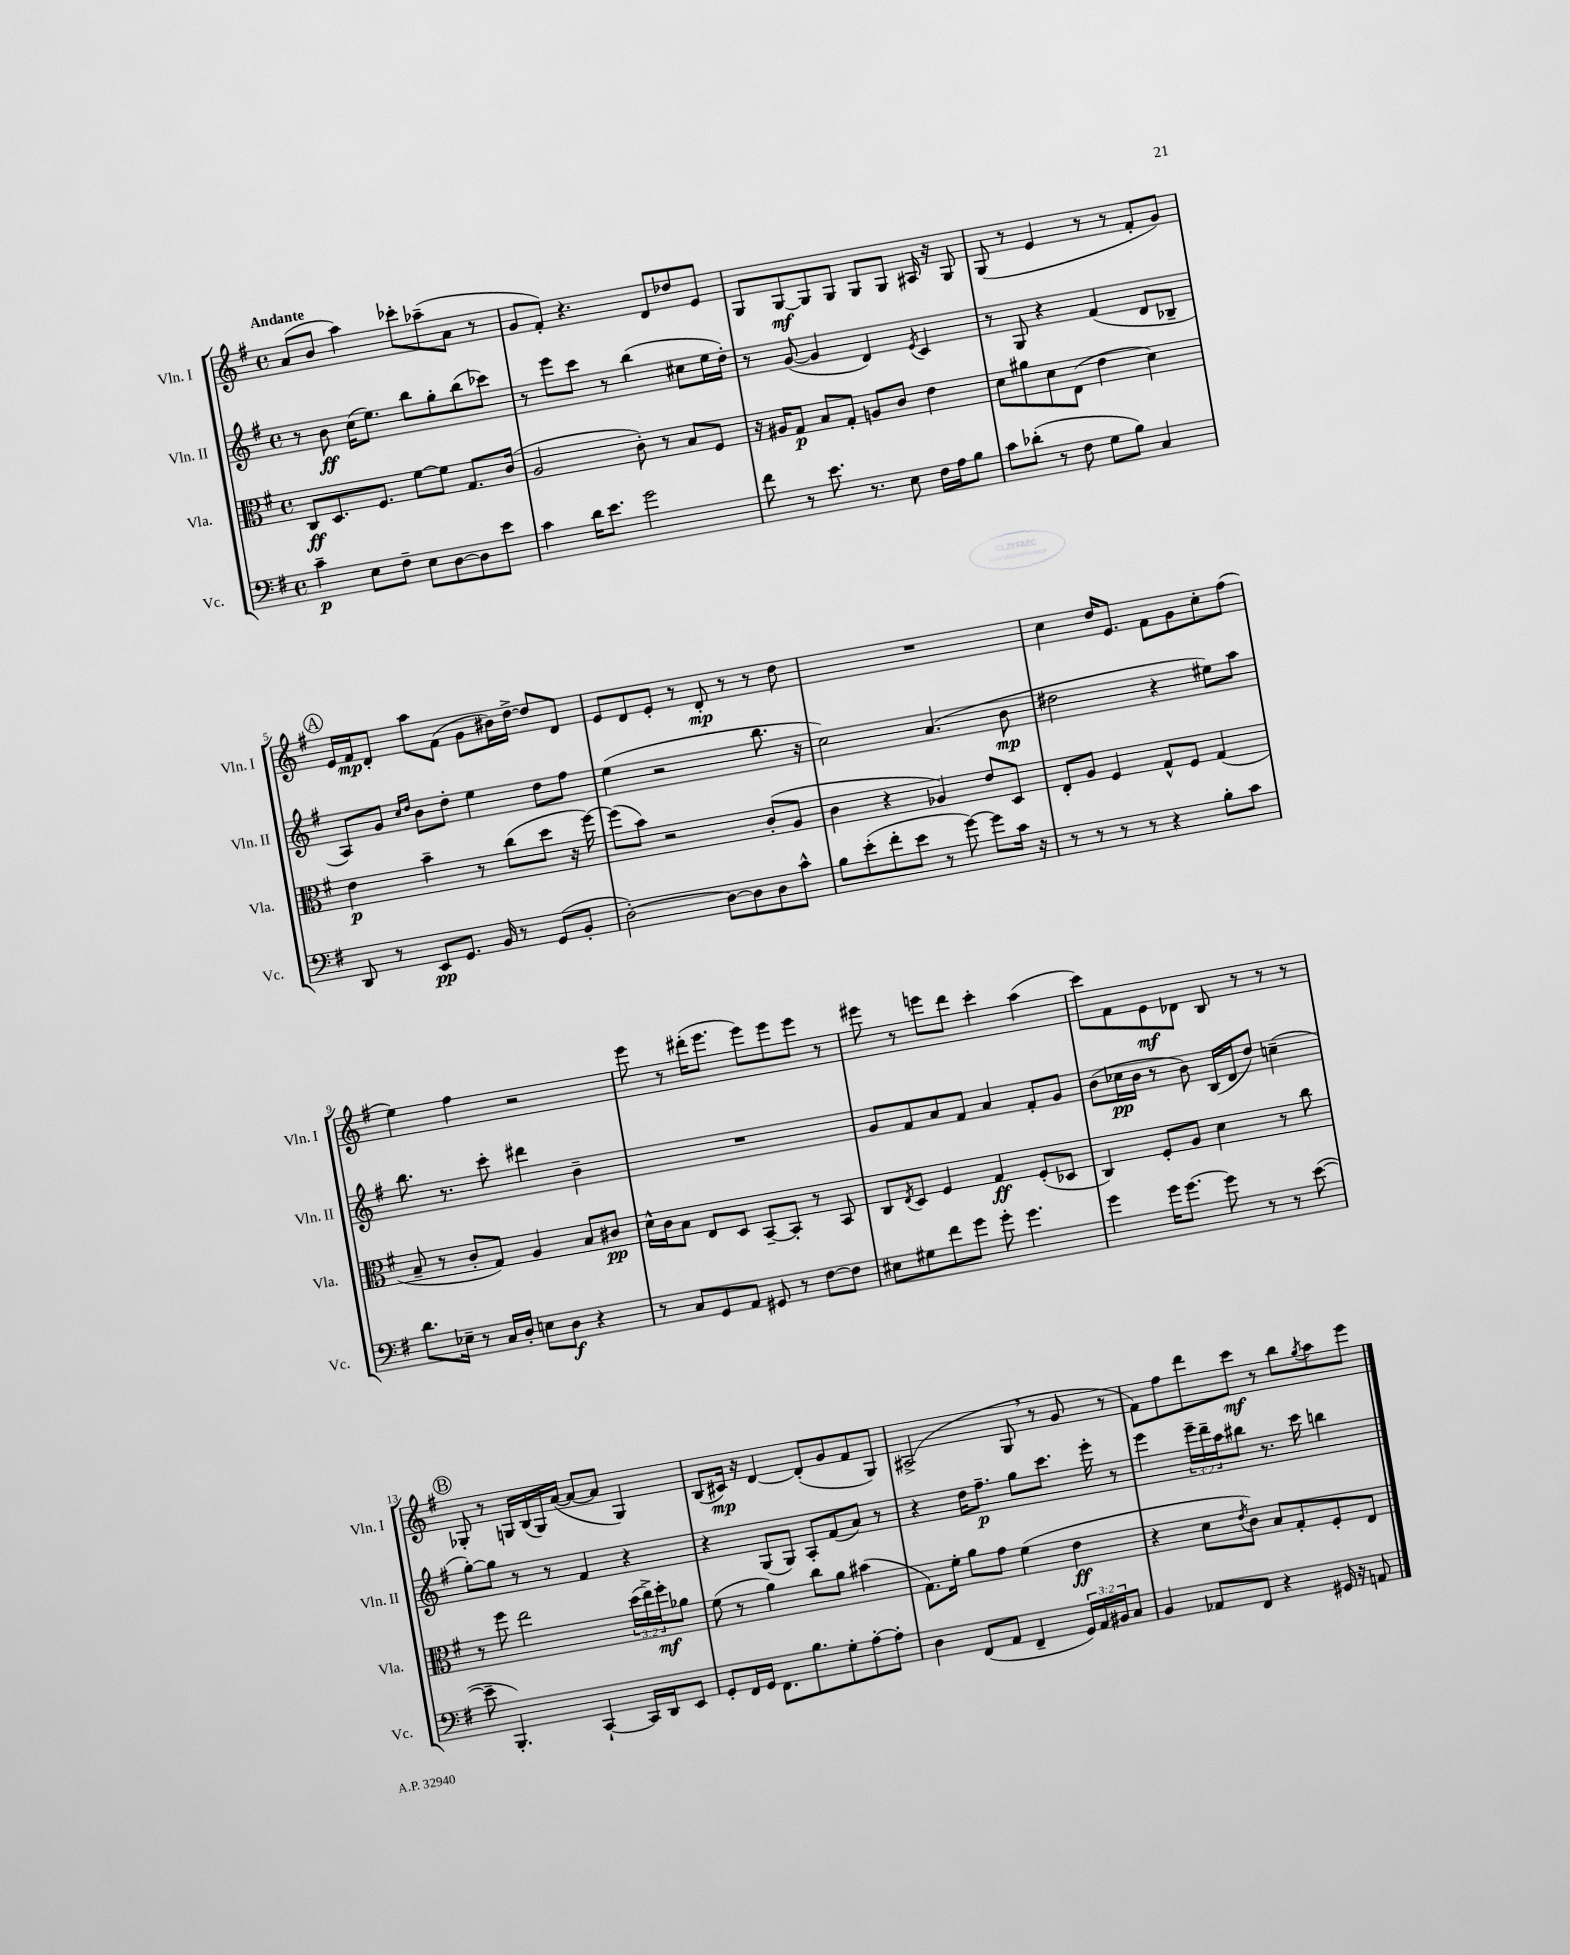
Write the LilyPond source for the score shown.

<<
\new StaffGroup <<
\new Staff = "s0" \with { instrumentName = "Vln. I" shortInstrumentName = "Vln. I" } {
    \clef treble \key g \major \defaultTimeSignature \time 4/4 \tempo "Andante"
    a'8( b'8 a''4) ces'''8-. aes''8--( a'8 r8 |
    g'8 fis'8-.) r4. d'8 des''8 e'8 |
    g8 g8~\mf g8 g8 g8 g8 ais16 r16 g8 |
    g8( r8 e'4 r8 r8 fis'8-. g'8) |
    \mark \markup { \circle "A" } e'16 fis'16\mp d'8-. a''8 fis'8( g'8 bis'16) d''16~-> d''8 d'8 |
    e'8 d'8 e'8-. r8 d'8-.\mp r8 r8 d''8 |
    R1 |
    c''4 d''16 e'8. fis'8 g'8 c''8-. fis''8( |
    e''4) fis''4 r2 |
    e'''8 r8 dis'''16-.( e'''8. e'''8) e'''8 e'''8 r8 |
    eis'''8 r8 e'''8 d'''8 c'''4-. a''4( |
    c'''8) fis'8 e'8\mf des'8 b8 r8 r8 r8 |
    \mark \markup { \circle "B" } ges8-. r8 g16 b16( g16) a'16~( a'8~ a'8 g4) |
    b8( cis'16\mp) r16 d'4~ d'8-.( g'8 fis'8 g8) |
    ais2->( g8 \breathe r8 g'8 r8 |
    fis'8) fis''8 d'''8 c'''8\mf r8 b''8 \acciaccatura { g''8 } a''8 e'''8 \bar "|." |
}
\new Staff = "s1" \with { instrumentName = "Vln. II" shortInstrumentName = "Vln. II" } {
    \clef treble \key g \major \defaultTimeSignature \time 4/4 \override Staff.TupletNumber.text = #tuplet-number::calc-fraction-text
    r8 b'8\ff c''16( e''8.) b''8 g''8-. b''8( ces'''8) |
    r8 e'''8 c'''8 r8 b''4( cis''8 e''16 d''16-.) |
    r8 g'8~( g'4 d'4) \acciaccatura { e'8 } c'4 |
    r8 g8 r4 fis'4( d'8 bes8-- |
    \mark \markup { \circle "A" } a8) g'8 \grace { c''16 d''16 } b'8 d''8-. e''4 d''8 fis''8 |
    e''4( r2 b''8. r16 |
    c''2) a'4.( b'8\mp |
    dis''2 r4 eis''8) a''8 |
    b''8. r8. c'''8-. dis'''4 b'4-- |
    R1 |
    g'8 fis'8 a'8 fis'8 a'4 fis'8-. g'8 |
    b'8( ces''16\pp b'16 r8 b'8) b16( d'16 d''8) c''4--( |
    \mark \markup { \circle "B" } g''8~-.) g''8 r8 r8 fis'4 r4 |
    r4 g8( g8) a8-. fis'8( a'8) r8 |
    r4 d''16 fis''8.--\p g''8 c'''8. e'''16-. r8 |
    e'''4 \tuplet 3/2 { e'''16-- d'''16-- a''16 } bis''8 r8. c'''16 b''4 \bar "|." |
}
\new Staff = "s2" \with { instrumentName = "Vla." shortInstrumentName = "Vla." } {
    \clef alto \key g \major \defaultTimeSignature \time 4/4 \override Staff.TupletNumber.text = #tuplet-number::calc-fraction-text
    c8\ff d8. fis8. fis'8~ fis'8 g8. c'16( |
    a2 c'8-.) r8 b8 fis8 |
    r16 ais16 g8\p b8 g8-. a8 c'8 e'4 |
    d'8 ais'8 d'8 e8( e'4 d'4) |
    \mark \markup { \circle "A" } e'4\p b'4-- r8 c''8( d''8 r16 fis''16~) |
    fis''8( b'8) r2 c'8-.( a8 |
    c'4 r4 aes4) e'8 d8 |
    e8-. a8 fis4 g8-^ fis8 g4( |
    b8-- r8 c'8-. g8) a4 b8 cis'8\pp |
    d'16-^ c'16 b8 e8 d8 b,8~-- b,8-. r8 b,8 |
    c8 \acciaccatura { e8 } d8 fis4 g4\ff fis8-.( des8 |
    c4) fis8-. a8 d'4 r8 c''8 |
    \mark \markup { \circle "B" } r8 fis''8 e''2 \tuplet 3/2 { d''16( e''16->) fis''16-.\mf } aes'8 |
    fis'8( r8 a'4) c''8 a'8 bis'4( |
    g8.) fis'16-. a'8 g'8 fis'4( e'4\ff |
    r4 d'8 \acciaccatura { e'8 } c'8) b8 g8-. fis8-. e8 \bar "|." |
}
\new Staff = "s3" \with { instrumentName = "Vc." shortInstrumentName = "Vc." } {
    \clef bass \key g \major \defaultTimeSignature \time 4/4 \override Staff.TupletNumber.text = #tuplet-number::calc-fraction-text
    c'4--\p e8 fis8-- e8 d8~ d8 e'8 |
    c'4 d'16 e'8. g'2 |
    fis'8 r8 e'8. r8. e8 fis16 a16 b8 |
    c'8 des'8-.( r8 fis8 g8 b8) c4 |
    \mark \markup { \circle "A" } d,8 r8 e,8\pp g,8. b,16 r8 g,8( b,8-. |
    d2~-.) d8~ d8 d8 c'8-^ |
    b8 e'8-.( fis'8-. e'8 r8 g'8~) g'8 c'16 r16 |
    r8 r8 r8 r8 r4 b8-. c'8 |
    d'8. ees16-- r8 c16 d16-. e8 d8\f r4 |
    r8 c8 g,8 a,8 gis,8 r8 fis8~ fis8 |
    eis8 gis8 fis'8 g'8 g'8-. g'4. |
    g'4 g'16 g'8.~ g'8 r8 r8 e'8~( |
    \mark \markup { \circle "B" } e'8-- b,,4.-.) c,4~-! c,16 d,16 e,8 |
    g,8-. fis,16 g,16 fis,8. b8. g8-. a8~-. a8-. |
    d4 fis,8( a,8 fis,4-- \tuplet 3/2 { g,16) a,16 bis,16 } c8 |
    b,4 aes,8 fis,8 r4 gis,16 r16 a,8 \bar "|." |
}
>>
>>
